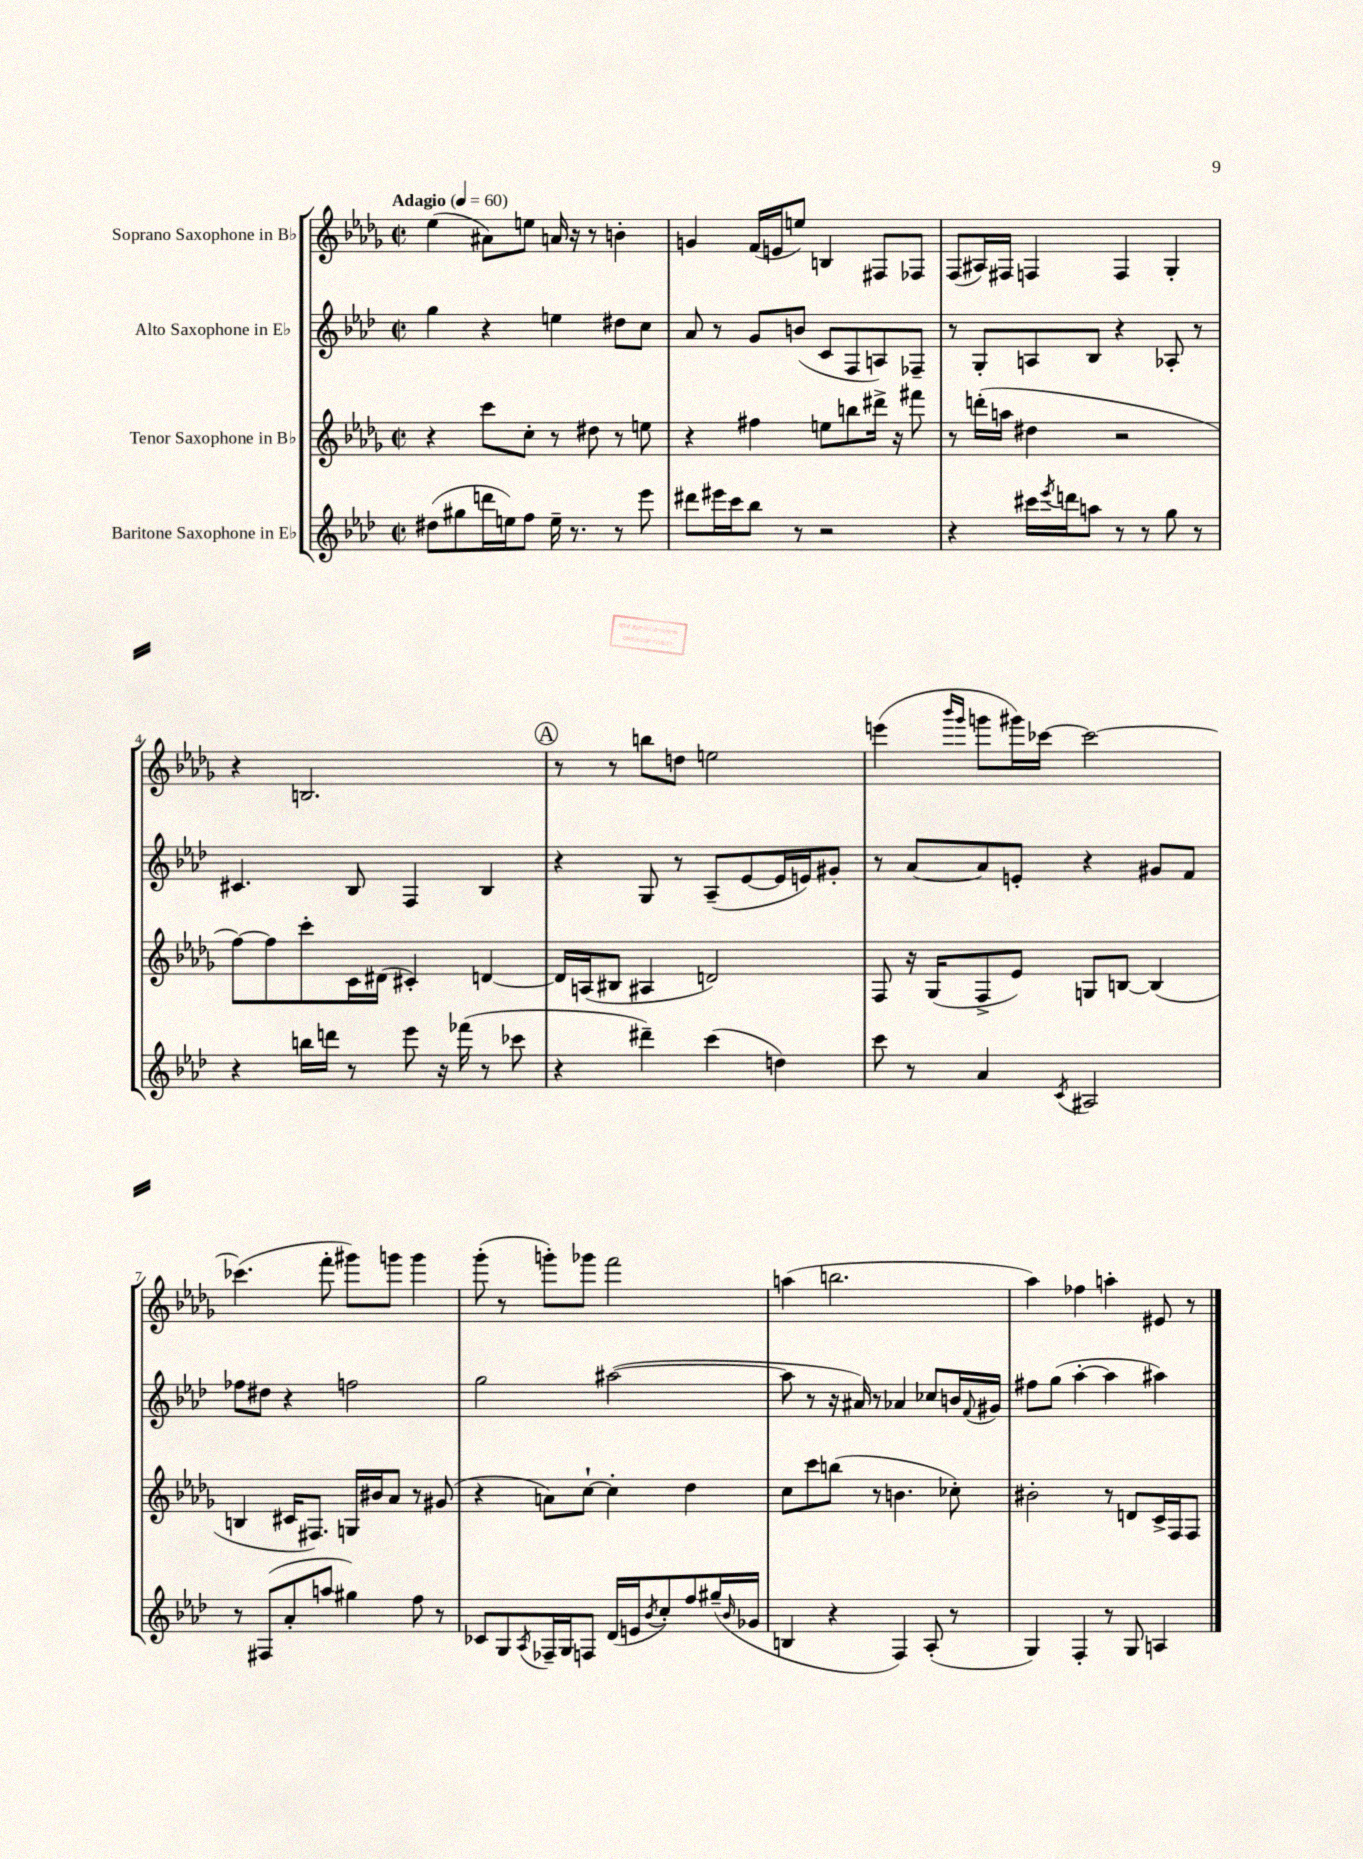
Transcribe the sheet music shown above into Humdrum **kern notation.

**kern	**kern	**kern	**kern
*part4	*part3	*part2	*part1
*staff4	*staff3	*staff2	*staff1
*I"Baritone Saxophone in E♭	*I"Tenor Saxophone in B♭	*I"Alto Saxophone in E♭	*I"Soprano Saxophone in B♭
*clefG2	*clefG2	*clefG2	*clefG2
*k[b-e-a-d-]	*k[b-e-a-d-g-]	*k[b-e-a-d-]	*k[b-e-a-d-g-]
*M2/2	*M2/2	*M2/2	*M2/2
*met(c|)	*met(c|)	*met(c|)	*met(c|)
*MM60	*MM60	*MM60	*MM60
=1	=1	=1	=1
!	!	!	!LO:TX:a:B:t=Adagio
(8dd#X\L	4r	4gg\	(4ee-\
8gg#X\	.	.	.
16dddn\L	8ccc\L	4r	8a#X\L)
16een\J)	.	.	.
8ff\J	8cc'\J	.	8een\J
16ee~\	8r	4een\	16an/
8.r	.	.	16r
.	8dd#X\	.	8r
8r	8r	8dd#X\L	4bn'\
8eee-\	8een\	8cc\J	.
=2	=2	=2	=2
8ddd#X\L	4r	8a-/	4gn/
16eee#X\L	.	8r	.
16ccc\J	.	.	.
8bb-\J	4ff#X\	8g/L	(16f/LL
.	.	.	16en/J
8r	.	(8bn/J	8een/J)
2r	8een\L	8c/L	4Bn/
.	8bbn\	8F/	.
.	16ddd#X^\Jk	8An/)	8F#X/L
.	16r	.	.
.	8fff#X\	8F-X~/J	8F-X/J
=3	=3	=3	=3
4r	8r	8r	(8F/L
.	(16dddn'\LL	8G'/L	16A#X/L)
.	16aan\JJ	.	16F#X/JJ
16ccc#X\LL	4dd#X\	8An/	4Fn/
8qeee-/	.	.	.
16dddn\J	.	.	.
8aan\J	.	8B-/J	.
8r	2r	4r	4F/
8r	.	.	.
8gg\	.	8A-X'/	4G-'/
8r	.	8r	.
!!LO:LB:g=z
=4	=4	=4	=4
4r	[8ff\L)	4.c#X/	4r
.	8ff\]	.	.
16bbn\LL	8ccc'\	.	2.Bn/
16dddn\JJ	.	.	.
8r	16c\L	8B-/	.
.	(16d#X\JJ	.	.
8eee-\	4c#X'/)	4F/	.
16r	.	.	.
(16fff-X\	.	.	.
8r	[4dn/	4B-/	.
8ccc-X\	.	.	.
!!LO:REH:place=s1:t=A
=5	=5	=5	=5
4r	16d/LL]	4r	8r
.	(16An/J	.	.
.	8B#X/J	.	8r
4ddd#X~\)	4A#X/	8G/	8bbn\L
.	.	8r	8ddn\J
(4ccc\	2dn/)	(8A-~/L	2een\
.	.	[8e-/	.
4ddn\)	.	16e-/L]	.
.	.	16en/J)	.
.	.	8g#X'/J	.
=6	=6	=6	=6
8ccc\	8F/	8r	(4eeen\
8r	16r	[8a-/L	.
.	(16G-/KL	.	.
.	.	.	16qqbbb-/LL
.	.	.	16qqggg-/JJ
4a-/	8F^/	8a-/]	8gggn\L
.	8e-/J)	8en'/J	16ggg#X\L)
.	.	.	[16ccc-X\JJ
8qc/	.	.	.
2A#X/	8Gn/L	4r	2ccc-\_
.	[8Bn/J	.	.
.	(4B/]	8g#X/L	.
.	.	8f/J	.
!!LO:LB:g=z
=7	=7	=7	=7
8r	4Bn/	8ff-X\L	(4.ccc-X\]
(8F#X/L	.	8dd#X\J	.
8a-'/	16c#X/KL	4r	.
.	8.F#X/J)	.	.
8aan/J	.	.	8fff'\
4gg#X\)	16Gn/LL	2ffn\	8ggg#X\L)
.	16b#X/J	.	.
.	8a-/J	.	8gggn\J
8ff\	8r	.	4ggg\
8r	(8g#X/	.	.
=8	=8	=8	=8
8c-X/L	4r	2gg\	(8ggg-'\
8G/	.	.	8r
8qA-/	.	.	.
16F-X~/L	8an\L)	.	8gggn'\L)
16G/J	.	.	.
8Fn/J	[8cc`\J	.	8ggg-X\J
(16d-/LL	4cc'\]	([2aa#X\	2fff\
16en/J	.	.	.
8qb-/	.	.	.
8cc'/)	.	.	.
8ff/	4dd-\	.	.
(16gg#X~/L	.	.	.
16qqb-/	.	.	.
16g-X/JJ	.	.	.
=9	=9	=9	=9
4Bn/	8cc\L	8aa#\]	(4aan\
.	8ccc\	8r	.
4r	(8bbn\J	16r	2.bbn\
.	.	16a#X/)	.
.	8r	8r	.
4F/)	4.bn\	4a-X/	.
(8A-'/	.	8cc-X/L	.
8r	8cc-X'\)	16bn/L	.
.	.	8qqf/	.
.	.	16g#X/JJ	.
=10	=10	=10	=10
4G/)	2b#X'\	8ff#X\L	4aa-\)
.	.	(8gg\J	.
4F'/	.	[4aa-'\	4ff-X\
8r	8r	4aa-\]	4aan'\
8G/	8dn/L	.	.
4An/	16c^/L	4aa#X\)	8e#X/
.	16F/J	.	.
.	8F/J	.	8r
==	==	==	==
*-	*-	*-	*-
